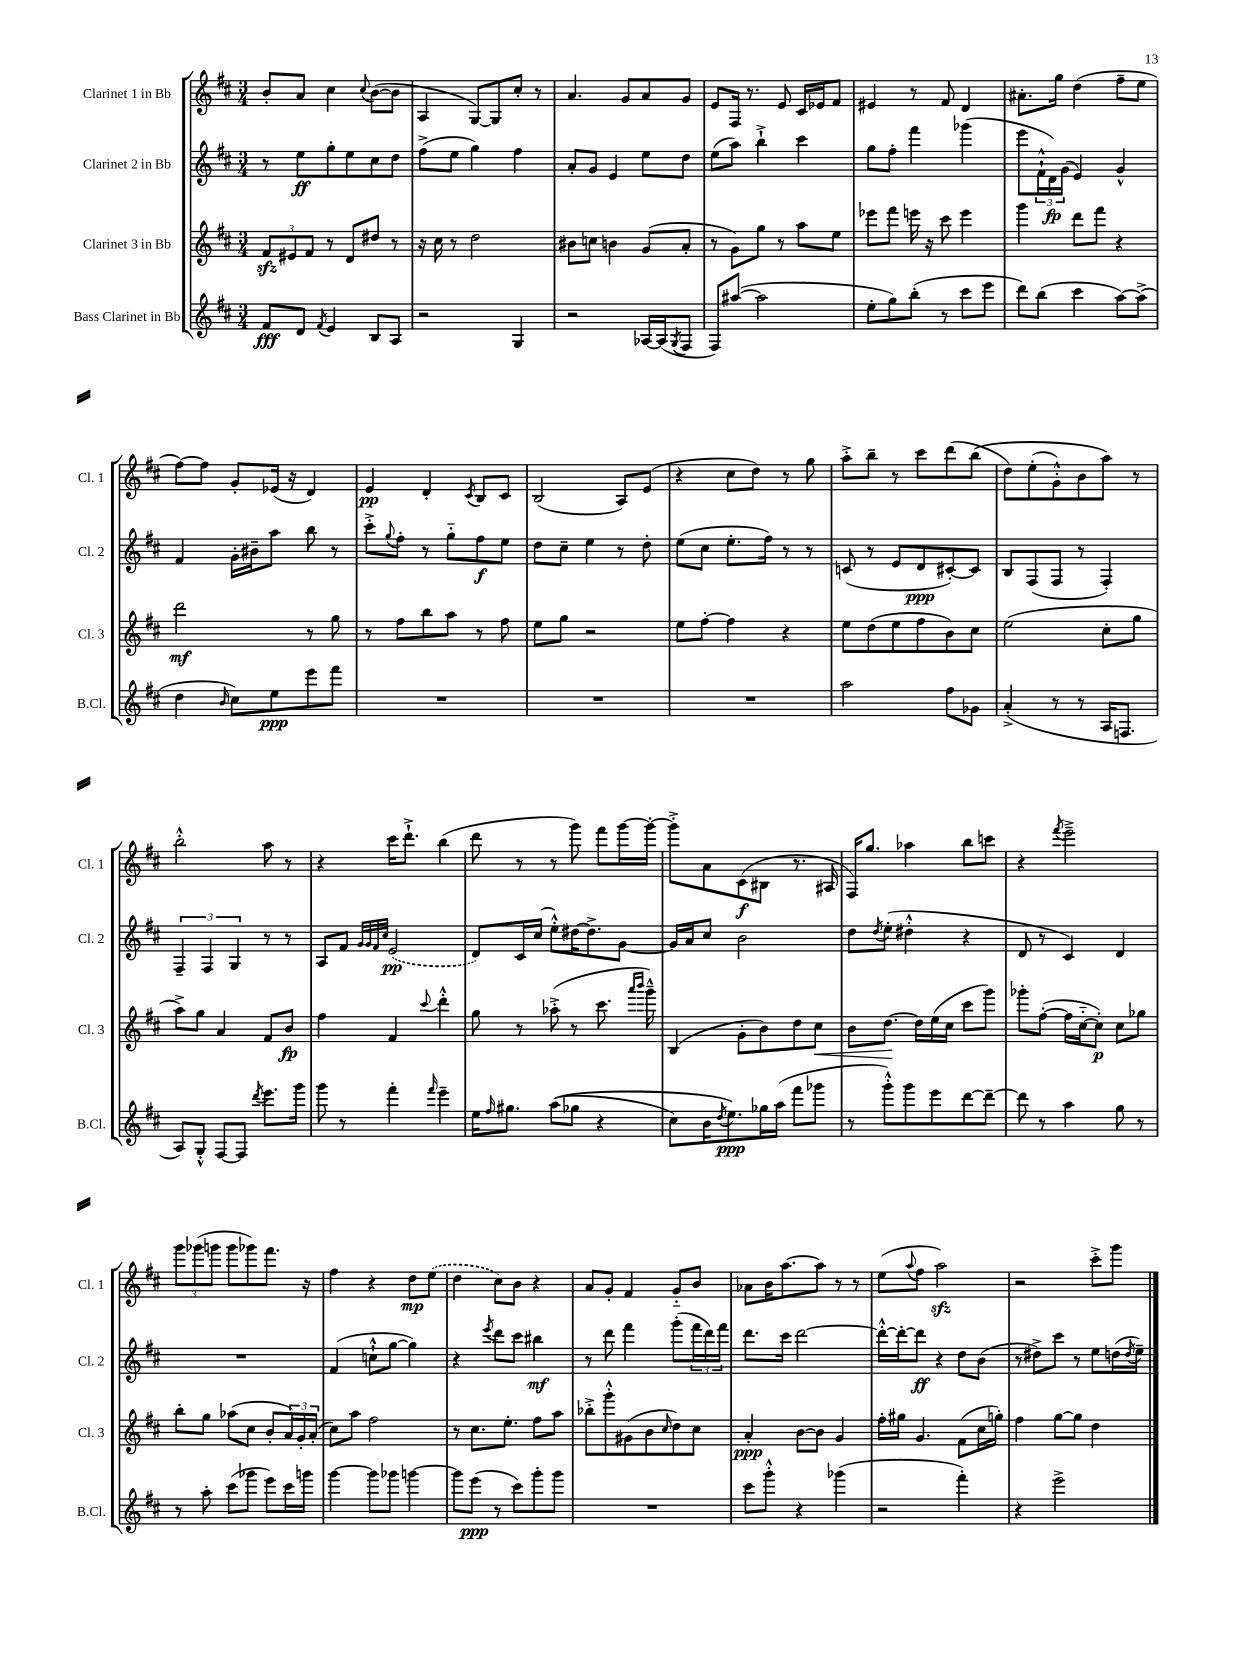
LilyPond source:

<<
\new StaffGroup <<
\new Staff = "s0" \with { instrumentName = "Clarinet 1 in Bb" shortInstrumentName = "Cl. 1" } {
    \clef treble \key d \major \numericTimeSignature \time 3/4
    b'8-. a'8 cis''4 \appoggiatura { cis''8 } b'8~( b'8 |
    a4 g8~) g8 cis''8-. r8 |
    a'4. g'8 a'8 g'8 |
    e'8 fis16 r8. e'8 cis'16 ees'16 fis'8 |
    eis'4 r8 fis'8 d'4 |
    ais'8.-. g''16 d''4( fis''8-- e''8 |
    fis''8~) fis''8 g'8-. ees'16( r16 d'4) |
    e'4\pp d'4-. \acciaccatura { cis'8 } b8 cis'8 |
    b2( a8) e'8( |
    r4 cis''8 d''8) r8 g''8 |
    a''8-.-> b''8-- r8 cis'''8 d'''8( b''8\( |
    d''8) e''8-.( g'8-.-^) b'8 a''8\) r8 |
    b''2-.-^ a''8 r8 |
    r4 cis'''16 d'''8.-!-> b''4( |
    d'''8 r8 r8 g'''8) fis'''8 g'''16~ g'''16~-. |
    g'''8-.-> a'8 cis'8\f( bis8 r8. ais16 |
    fis16) g''8. aes''4 b''8 c'''8 |
    r4 \acciaccatura { fis'''8 } e'''2---> |
    \tuplet 3/2 { g'''8 ges'''8( g'''8 } g'''8 ges'''8) fis'''8. r16 |
    fis''4 r4 d''8\mp \once \slurDashed e''8( |
    d''4 cis''8) b'8 r4 |
    a'8 g'8-. fis'4 g'8-_ b'8 |
    aes'8 b'16 a''8.~ a''8 r8 r8 |
    e''8( \appoggiatura { a''8 } fis''8 a''2\sfz) |
    r2 cis'''8-.-> g'''8 \bar "|." |
}
\new Staff = "s1" \with { instrumentName = "Clarinet 2 in Bb" shortInstrumentName = "Cl. 2" } {
    \clef treble \key d \major \numericTimeSignature \time 3/4
    r8 e''8\ff g''8-. e''8 cis''8 d''8 |
    fis''8->( e''8 g''4) fis''4 |
    a'8-. g'8 e'4 e''8 d''8 |
    e''8( a''8) b''4-!-> cis'''4 |
    g''8 fis''8-. fis'''4 ges'''4( |
    e'''8 \tuplet 3/2 { fis'16-!-^ d'16\fp) g'16( } e'4) g'4-^ |
    fis'4 g'16-. bis'16-- a''8 b''8 r8 |
    cis'''8-.-> \appoggiatura { g''8 } fis''8-. r8 g''8-_ fis''8\f e''8 |
    d''8 cis''8-- e''4 r8 d''8-. |
    e''8( cis''8 e''8.-. fis''16) r8 r8 |
    c'8( r8 e'8 d'8\ppp cis'8~-.) cis'8 |
    b8 fis8( fis8 r8 fis4-.) |
    \tuplet 3/2 { fis4-- fis4 g4 } r8 r8 |
    a8 fis'8 \grace { g'32 g'32 fis'32 cis''32 } \once \slurDashed e'2\pp( |
    d'8) cis'16 cis''16( e''8-.-^) dis''16~ dis''8.-> g'8~ |
    g'16 a'16 cis''8 b'2 |
    d''8 \acciaccatura { d''8 } e''8-.( dis''4-.-^ r4 |
    d'8 r8 cis'4) d'4 |
    R2. |
    fis'4( c''8-!-^ g''8~ g''4) |
    r4 \acciaccatura { e'''8 } d'''8 cis'''8 bis''4\mf |
    r8 d'''8 fis'''4 g'''8-.( \tuplet 3/2 { fis'''16 d'''16) fis'''16 } |
    d'''8. cis'''16 d'''2~ |
    d'''16~-.-^ d'''16~-. d'''8\ff r4 d''8 b'8( |
    r8 dis''8->) cis'''8 r8 e''8 d''16( \acciaccatura { d''8 } e''16--) \bar "|." |
}
\new Staff = "s2" \with { instrumentName = "Clarinet 3 in Bb" shortInstrumentName = "Cl. 3" } {
    \clef treble \key d \major \numericTimeSignature \time 3/4
    \tuplet 3/2 { fis'8\sfz eis'8 fis'8 } r8 d'8 dis''8 r8 |
    r16 cis''16 r8 d''2 |
    bis'8 c''8 b'4 g'8( a'8-. |
    r8 g'8) g''8 r8 a''8 e''8 |
    ees'''8 fis'''8 e'''16 r16 cis'''8 e'''4 |
    g'''4 d'''8 fis'''8 r4 |
    d'''2\mf r8 g''8 |
    r8 fis''8 b''8 a''8 r8 fis''8 |
    e''8 g''8 r2 |
    e''8 fis''8~-. fis''4 r4 |
    e''8 d''8( e''8 fis''8 b'8) cis''8 |
    e''2( cis''8-. g''8 |
    a''8->) g''8 a'4 fis'8 b'8\fp |
    fis''4 fis'4 \appoggiatura { cis'''8 } d'''4-.-^ |
    g''8 r8 aes''8-.->( r8 cis'''8. \grace { a'''16 b'''16 } g'''16---^) |
    b4( g'8-. b'8) d''8 cis''8\< |
    b'8 d''8.~\! d''16 e''16( cis''16 cis'''8 g'''8) |
    ges'''8-. fis''8~-.( fis''16 cis''16~-_ cis''8-.\p) cis''8 ges''8 |
    b''8-. g''8 aes''8( cis''8 b'8-. \tuplet 3/2 { a'16) g'16-. a'16-.( } |
    cis''8) a''8 fis''2 |
    r8 cis''8. e''8.-. fis''8 a''8 |
    bes''8-.-> g'''8-.-^ gis'8( b'8 \grace { cis''16 } d''8) cis''8 |
    a'4-.\ppp b'8~ b'8 g'4 |
    fis''16-. gis''16 g'4. fis'8( cis''16 g''16-.) |
    fis''4 g''8~ g''8 d''4 \bar "|." |
}
\new Staff = "s3" \with { instrumentName = "Bass Clarinet in Bb" shortInstrumentName = "B.Cl." } {
    \clef treble \key d \major \numericTimeSignature \time 3/4
    fis'8\fff d'8 \acciaccatura { fis'8 } e'4 b8 a8 |
    r2 g4 |
    r2 aes16~ aes16( \acciaccatura { g8 } fis8 |
    fis8) ais''8~( ais''2 |
    e''8-. g''8) b''8-.( r8 cis'''8 e'''8 |
    d'''8) b''8( cis'''4 a''8~) a''8->( |
    d''4 \grace { b'16 } cis''8) e''8\ppp e'''8 fis'''8 |
    R2. |
    R2. |
    R2. |
    a''2 fis''8 ges'8 |
    a'4-.->( r8 r8 a16 f8. |
    a8) g8-.-^ fis8~ fis8 \acciaccatura { d'''8 } e'''8. g'''16 |
    g'''8 r8 fis'''4-. \grace { fis'''16 } e'''4-- |
    e''16 \grace { fis''16 } gis''8. a''8(\( ges''8 r4 |
    cis''8) b'16 \acciaccatura { d''8 } e''8.\ppp\) ges''16 a''16( fis'''8 ges'''8 |
    r8 g'''8-.-^) g'''8 e'''8 d'''8~ d'''8~-- |
    d'''8 r8 a''4 g''8 r8 |
    r8 a''8-. cis'''8( ges'''8 e'''8) cis'''16 g'''16 |
    g'''4~ g'''8 ges'''8 g'''4~ |
    g'''8 e'''8\ppp( r8 cis'''8) g'''8-. g'''8 |
    R2. |
    cis'''8 g'''8-.-^ r4 ges'''4( |
    r2 fis'''4-.) |
    r4 e'''2-> \bar "|." |
}
>>
>>
\layout { \context { \Score \remove "Bar_number_engraver" } }
